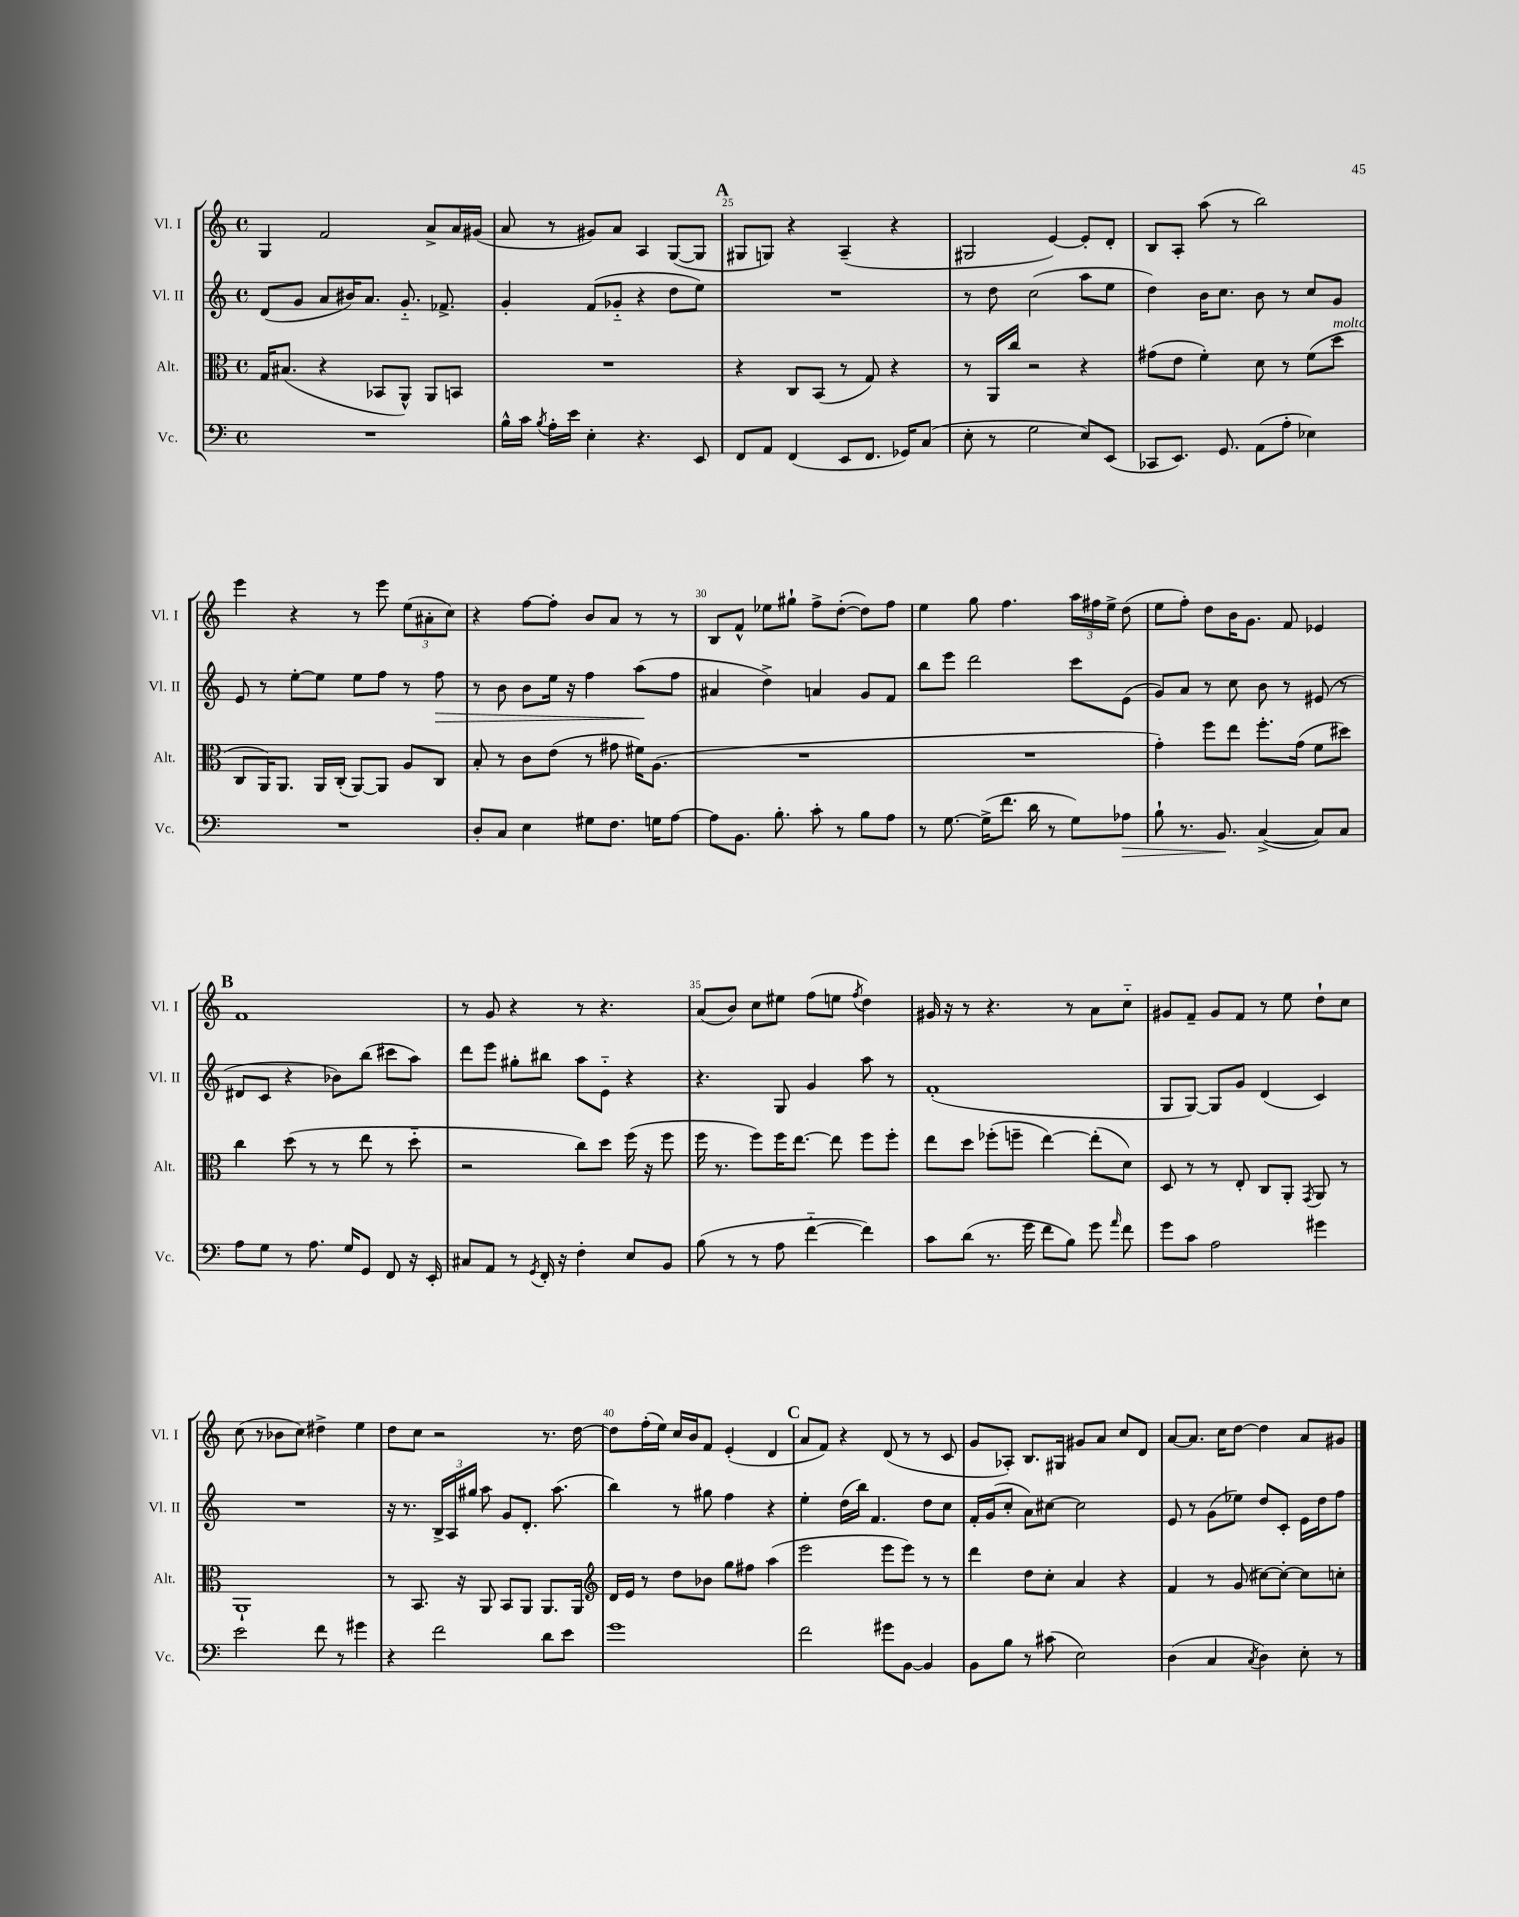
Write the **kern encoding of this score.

**kern	**kern	**kern	**kern
*staff4	*staff3	*staff2	*staff1
*clefF4	*clefC3	*clefG2	*clefG2
*k[]	*k[]	*k[]	*k[]
*M4/4	*M4/4	*M4/4	*M4/4
*met(c)	*met(c)	*met(c)	*met(c)
1r	16G	(8d	4G
.	(8.B#	.	.
.	.	8g	.
.	4r	8a	2f
.	.	16b#)	.
.	.	8.a	.
.	8BB-	.	.
.	8AA^^)	8.g'~	.
.	8AA	.	8a^
.	.	8.f-^	.
.	8BB	.	16a
.	.	.	(16g#
=	=	=	=
16B^^	1r	4g'	8a
16c	.	.	.
8qB	.	.	.
16A'	.	.	8r
16e	.	.	.
4E'	.	(8f	8g#)
.	.	8g-'~	8a
4.r	.	4r	4A
.	.	8dd	([8G
8EE	.	8ee)	8G]
=	=	=	=
8FF	4r	1r	8G#
8AA	.	.	8G)
(4FF	8C	.	4r
.	(8BB	.	.
8EE	8r	.	(4A~
8.FF	8G)	.	.
.	4r	.	4r
16GG-)	.	.	.
(8C	.	.	.
=	=	=	=
8E'	8r	8r	2G#
8r	16AA	8dd	.
.	16cc	.	.
2G	2r	(2cc	.
.	.	.	[4e)
8E)	4r	8aa	8e']
(8EE	.	8ee	8d'
=	=	=	=
8CC-	(8g#	4dd)	8B
8.EE)	8e	.	8A'
.	4f')	16b	(8aa
8.GG	.	8.cc	.
.	.	.	8r
(8AA	8d	8b	2bb)
8A'	8r	8r	.
4E-)	(8f	8cc	.
.	8dd	8g	.
=	=	=	=
1r	8C	8e	4eee
.	16AA)	8r	.
.	8.AA	.	.
.	.	[8ee'	4r
.	16AA	8ee]	.
.	(16C'	.	.
.	[8AA)	8ee	8r
.	8AA]	8ff	8eee
.	8A	8r	(12ee
.	.	.	12a#'
.	8C	8ff	.
.	.	.	12cc)
=	=	=	=
8D'	8B'	8r	4r
8C	8r	8b	.
4E	8c	8b	[8ff
.	(8e	16ee	8ff']
.	.	16r	.
8G#	8r	4ff	8b
8.F	8g#	.	8a
.	16f#)	(8aa	8r
16G	(8.A	.	.
[8A	.	8ff	8r
=	=	=	=
8A]	1r	4a#	8B
8.BB	.	.	8f^^
.	.	4dd^)	8ee-
8.B'	.	.	.
.	.	.	8gg#`
8c'	.	4a	8ff^
8r	.	.	([8dd'
8B	.	8g	8dd])
8A	.	8f	8ff
=	=	=	=
8r	1r	8bb	4ee
[8.G	.	8eee	.
.	.	2ddd	8gg
(16G^]	.	.	.
8.f	.	.	4.ff
16d	.	.	.
8r	.	.	.
8G)	.	8ccc	24aa
.	.	.	24ff#
.	.	.	24ee^
8A-	.	(8e	(8dd
=	=	=	=
8B`	4g')	8g)	8ee
8.r	.	8a	8ff')
.	8ff	8r	8dd
8.BB	.	.	.
.	8ee	8cc	16b
.	.	.	8.g
([4C^	8.ff'	8b	.
.	.	8r	8f
.	(16g	.	.
8C])	8f	(8e#	4e-
8C	8dd#)	8r	.
=	=	=	=
8A	4cc	8d#	1f
8G	.	8c	.
8r	(8dd	4r	.
8.A	8r	.	.
.	8r	8b-)	.
16G	.	.	.
8GG	8ee	(8bb	.
8FF	8r	8ccc#	.
16r	8dd'~	8aa)	.
16EE'	.	.	.
=	=	=	=
8C#	2r	8ddd	8r
8AA	.	8eee	8g
8r	.	8gg#'	4r
8qGG	.	.	.
16FF'	.	8bb#	.
16r	.	.	.
4F'	8cc)	8aa	8r
.	8dd	8e'~	4.r
8E	(16ff	4r	.
.	16r	.	.
8BB	8ff	.	.
=	=	=	=
(8B	16ff	4.r	(8a
.	8.r	.	.
8r	.	.	8b)
8r	8ff)	.	8cc
8A	16ff	8G	8ee#
.	[8.ee	.	.
[4f'~	.	4g	(8ff
.	8ee]	.	8ee
.	.	.	8qff
4f])	8ff	8aa	4dd)
.	8ff'	8r	.
=	=	=	=
8c	8ee	(1f'	16g#
.	.	.	16r
(8d	8dd	.	8r
8.r	(8ff-'	.	4.r
.	8ff~	.	.
16g	.	.	.
8f	[4ee)	.	.
8B)	.	.	8r
8g	(8ee']	.	8a
16qqa	.	.	.
8f	8d)	.	8cc'~
=	=	=	=
8g	8D	8G	8g#
8c	8r	[8G)	8f~
2A	8r	8G]	8g#
.	8E'	8g	8f
.	8C	(4d	8r
.	8AA'	.	8ee
.	8qGG	.	.
4g#	8AA	4c)	8dd`
.	8r	.	8cc
=	=	=	=
2e	1AA`	1r	(8cc
.	.	.	8r
.	.	.	8b-
.	.	.	8cc)
8f	.	.	4dd#^
8r	.	.	.
4g#	.	.	4ee
=	=	=	=
4r	8r	16r	8dd
.	.	8.r	.
.	8.BB	.	8cc
2f	.	24B^	2r
.	.	24A	.
.	16r	.	.
.	.	24gg#	.
.	8AA	8aa	.
.	8BB	8g	.
.	8AA	8.d'	.
8d	8.AA	.	8.r
.	.	(8.aa	.
8e	.	.	.
.	16AA	.	[16dd
=	=	=	=
*	*clefG2	*	*
1g	16d	4bb)	8dd]
.	16e	.	.
.	8r	.	(16ff'
.	.	.	16ee)
.	8dd	8r	16cc
.	.	.	16b
.	8b-	8gg#	8f
.	8gg	4ff	(4e'
.	8ff#	.	.
.	(4aa	4r	4d
=	=	=	=
2f	2eee	4ee'	8a
.	.	.	8f)
.	.	(16dd	4r
.	.	16bb)	.
.	.	4.f	.
8g#	8eee	.	(8d
[8BB	8eee)	.	8r
4BB]	8r	8dd	8r
.	8r	8cc	8c
=	=	=	=
8BB	4ddd	16f'	8g
.	.	(16g	.
8B	.	8cc'	8A-')
8r	8dd	8a)	8.B
(8c#	8cc'	[8cc#	.
.	.	.	16G#
2E)	4a	2cc#]	8g#
.	.	.	8a
.	4r	.	8cc
.	.	.	8d
=	=	=	=
(4D	4f	8e	[8a
.	.	8r	8.a]
4C	8r	(8g	.
.	.	.	16cc
.	(8g	8ee-)	[8dd
8qC	.	.	.
4D)	[8cc#)	8dd	4dd]
.	8cc#'_	8c'	.
8E'	8cc#]	16e	8a
.	.	16dd	.
8r	8cc'	8ff	8g#
==	==	==	==
*-	*-	*-	*-
